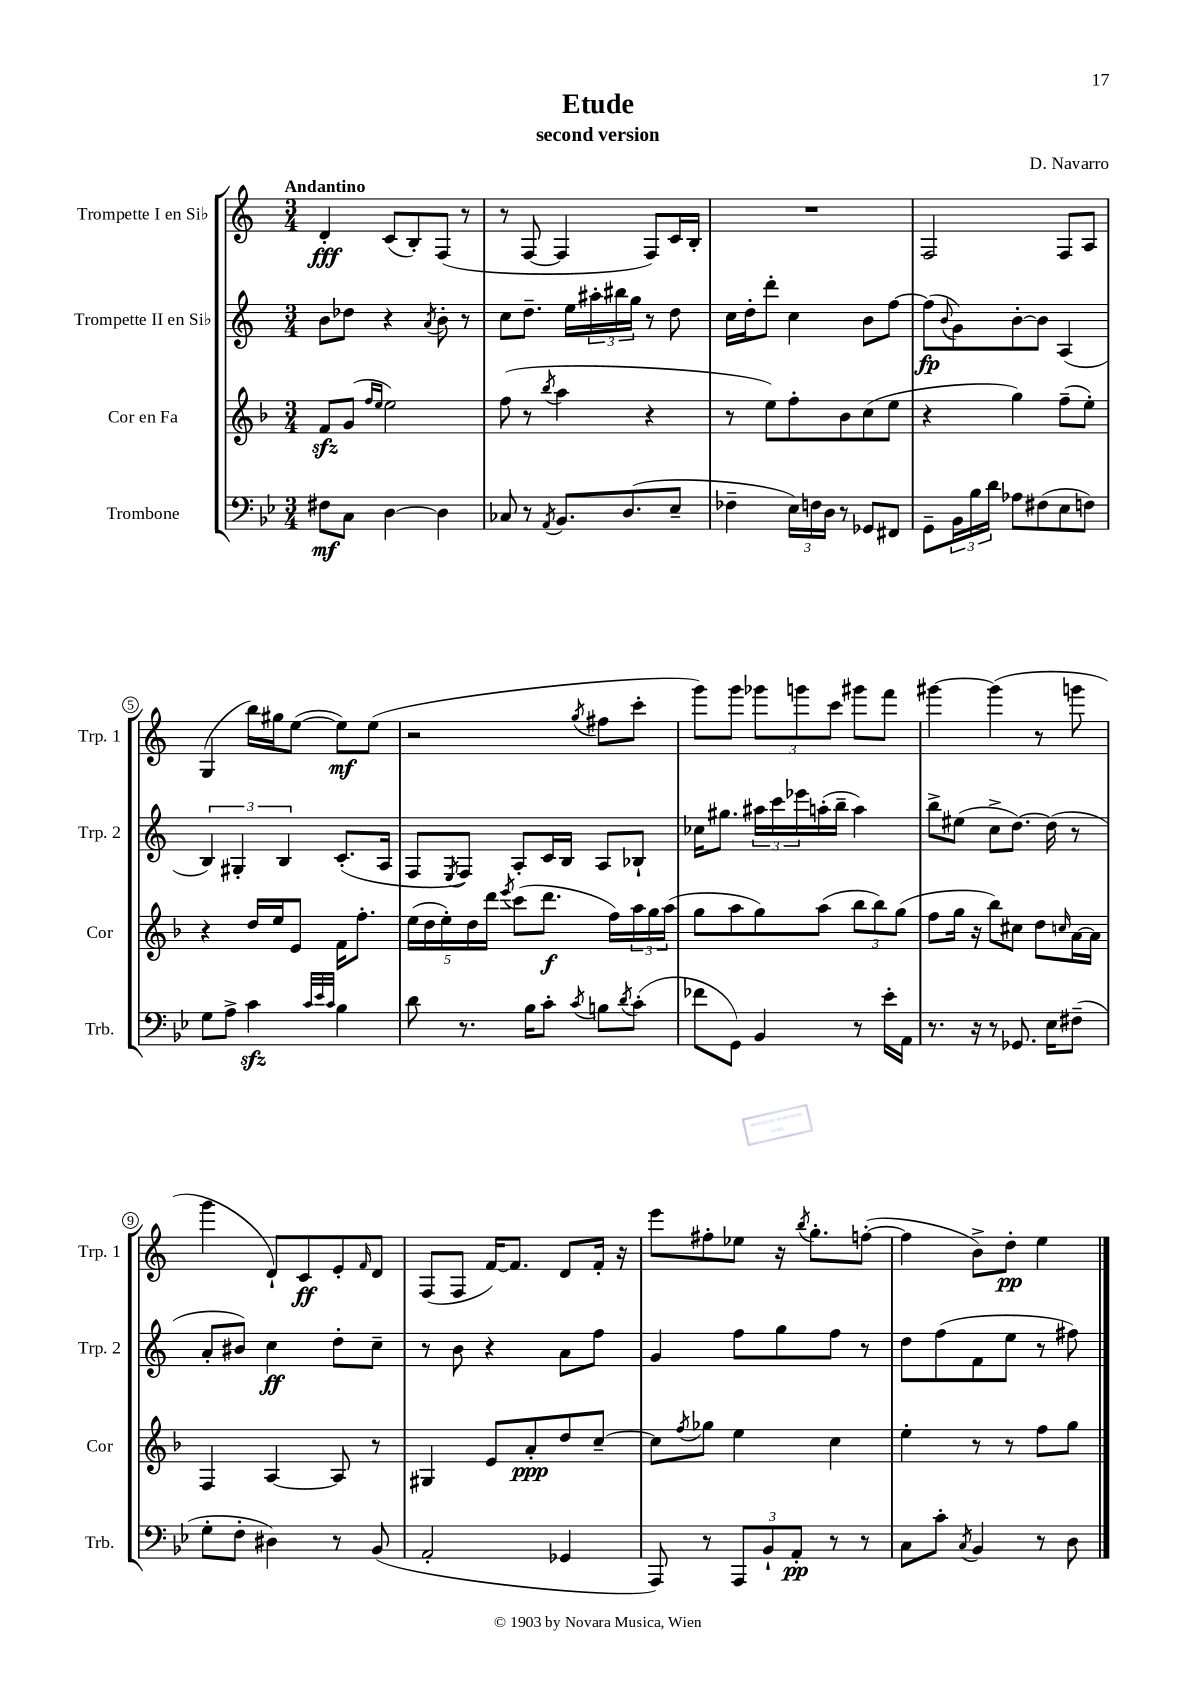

**kern	**dynam	**kern	**dynam	**kern	**dynam	**kern	**dynam
*part4	*part4	*part3	*part3	*part2	*part2	*part1	*part1
*staff4	*staff4	*staff3	*staff3	*staff2	*staff2	*staff1	*staff1
*I"Trombone	*	*I"Cor en Fa	*	*I"Trompette II en Si♭	*	*I"Trompette I en Si♭	*
*I'Trb.	*	*I'Cor	*	*I'Trp. 2	*	*I'Trp. 1	*
*clefF4	*	*clefG2	*	*clefG2	*	*clefG2	*
*k[b-e-]	*	*k[b-]	*	*k[]	*	*k[]	*
*M3/4	*	*M3/4	*	*M3/4	*	*M3/4	*
=1	=1	=1	=1	=1	=1	=1	=1
!	!	!	!	!	!	!LO:TX:a:B:t=Andantino	!
8F#X\L	mf	8fzz/L	.	8b\L	.	4d'/	fff
8C\J	.	(8g/J	.	8dd-X\J	.	.	.
.	.	16qqff/LL	.	.	.	.	.
.	.	16qqee/JJ	.	.	.	.	.
[4D\	.	2ee\)	.	4r	.	(8c/L	.
.	.	.	.	.	.	8B'/)	.
.	.	.	.	8qa/	.	.	.
4D\]	.	.	.	8b'\	.	(8F/J	.
.	.	.	.	8r	.	8r	.
=2	=2	=2	=2	=2	=2	=2	=2
8C-X/	.	(8ff\	.	8cc\L	.	8r	.
8r	.	8r	.	8.dd~\J	.	[8F/	.
8qAA/	.	8qbb-/	.	.	.	.	.
8.BB-/L	.	4aa\	.	.	.	4F/]	.
.	.	.	.	16ee\LL	.	.	.
.	.	.	.	24aa#X'\	.	.	.
.	.	.	.	24bb#X\	.	.	.
(8.D/	.	.	.	.	.	.	.
.	.	.	.	24gg\JJ	.	.	.
.	.	4r	.	8r	.	8F/L)	.
8E-~/J	.	.	.	8dd\	.	16c/L	.
.	.	.	.	.	.	16B'/JJ	.
=3	=3	=3	=3	=3	=3	=3	=3
4F-X~\	.	8r	.	16cc\LL	.	2.r	.
.	.	.	.	16dd'\J	.	.	.
.	.	8ee\L)	.	8ddd'\J	.	.	.
24E-\LL)	.	8ff'\	.	4cc\	.	.	.
24Fn\	.	.	.	.	.	.	.
24D\JJ	.	.	.	.	.	.	.
8r	.	8b-\	.	.	.	.	.
8GG-X/L	.	(8cc\	.	8b\L	.	.	.
8FF#X/J	.	8ee\J	.	[8ff\J	.	.	.
=4	=4	=4	=4	=4	=4	=4	=4
8GG~\L	.	4r	.	(8ff\L]	fp	2F/	.
.	.	.	.	8qqb/	.	.	.
24BB-\L	.	.	.	8g\)	.	.	.
24B-\	.	.	.	.	.	.	.
24d\JJ	.	.	.	.	.	.	.
8A-X\L	.	4gg\)	.	[8b'\	.	.	.
(8F#X\	.	.	.	8b\J]	.	.	.
8E-\	.	(8ff~\L	.	(4A/	.	8F/L	.
8Fn\J)	.	8ee'\J)	.	.	.	8A/J	.
!!LO:LB:g=z
=5	=5	=5	=5	=5	=5	=5	=5
8G\L	.	4r	.	6B/)	.	(4G/	.
8A^\J	.	.	.	.	.	.	.
.	.	.	.	6G#X'/	.	.	.
4czz\	.	16dd/LL	.	.	.	16bb\LL)	.
.	.	16ee/J	.	.	.	16gg#X\J	.
.	.	.	.	6B/	.	.	.
.	.	8e/J	.	.	.	([8ee\J	.
32qqc/LLL	.	.	.	.	.	.	.
32qqe-/	.	.	.	.	.	.	.
32qqc/JJJ	.	.	.	.	.	.	.
4B-\	.	16f\KL	.	(8.c'/L	.	8ee\L])	mf
.	.	8.ff'\J	.	.	.	.	.
.	.	.	.	.	.	(8ee\J	.
.	.	.	.	16A/Jk	.	.	.
=6	=6	=6	=6	=6	=6	=6	=6
8d\	.	(20ee\LL	.	8F/L	.	2r	.
.	.	20dd\	.	.	.	.	.
.	.	20ee'\)	.	.	.	.	.
.	.	.	.	8qE/	.	.	.
8.r	.	.	.	8F/J)	.	.	.
.	.	20dd\	.	.	.	.	.
.	.	20ddd\JJ	.	.	.	.	.
.	.	8qeee/	.	.	.	.	.
.	.	(8ccc\L	.	8A'/L	.	.	.
16B-\KL	.	.	.	.	.	.	.
8c'\J	.	8.ddd\J	f	16c/L	.	.	.
.	.	.	.	16B/JJ	.	.	.
8qc/	.	.	.	.	.	8qgg/	.
8Bn\L	.	.	.	8A/L	.	8ff#X\L	.
.	.	16ff\LL)	.	.	.	.	.
8qd/	.	.	.	.	.	.	.
(8c'\J	.	24aa\	.	8B-X`/J	.	8ccc'\J	.
.	.	24gg\	.	.	.	.	.
.	.	(24aa\JJ	.	.	.	.	.
=7	=7	=7	=7	=7	=7	=7	=7
8f-X\L	.	8gg\L	.	16cc-X\KL	.	8ggg\L)	.
.	.	.	.	8.gg#X\J	.	.	.
8GG\J)	.	8aa\	.	.	.	8ggg\J	.
4BB-/	.	8gg\)	.	24aa#X\LL	.	12ggg-X\L	.
.	.	.	.	24ccc\	.	.	.
.	.	.	.	24eee-X\	.	12gggn\	.
.	.	(8aa\J	.	(16aan'\	.	.	.
.	.	.	.	.	.	12ccc\J	.
.	.	.	.	16bb~\JJ	.	.	.
8r	.	12bb-\L	.	4aa\)	.	8ggg#X\L	.
.	.	12bb-\)	.	.	.	.	.
16e-'\LL	.	.	.	.	.	8fff\J	.
.	.	(12gg\J	.	.	.	.	.
16AA\JJ	.	.	.	.	.	.	.
=8	=8	=8	=8	=8	=8	=8	=8
8.r	.	8ff\L	.	8bb^\L	.	[4ggg#X\	.
.	.	16gg\Jk	.	(8ee#X\J	.	.	.
16r	.	16r	.	.	.	.	.
8r	.	8bb-\L)	.	8cc^\L	.	(4ggg#\]	.
8.GG-X/	.	8cc#X\J	.	[8.dd\J)	.	.	.
.	.	8dd\L	.	.	.	8r	.
16E-\KL	.	.	.	(16dd\]	.	.	.
.	.	16qqccn/	.	.	.	.	.
(8F#X~\J	.	[16a\L	.	8r	.	8gggn\	.
.	.	16a\JJ]	.	.	.	.	.
!!LO:LB:g=z
=9	=9	=9	=9	=9	=9	=9	=9
8G'\L	.	4F/	.	8a'/L	.	4ggg\	.
8F'\J	.	.	.	8b#X/J)	.	.	.
4D#X\)	.	[4A/	.	4cc\	ff	8d`/L)	.
.	.	.	.	.	.	8c/	ff
8r	.	8A/]	.	8dd'\L	.	8e'/	.
.	.	.	.	.	.	16qqf/	.
(8BB-/	.	8r	.	8cc~\J	.	8d/J	.
=10	=10	=10	=10	=10	=10	=10	=10
2AA'/	.	4G#X/	.	8r	.	(8F/L	.
.	.	.	.	8b\	.	8F/J	.
.	.	8e/L	.	4r	.	[16f/KL)	.
.	.	.	.	.	.	8.f/J]	.
.	.	8a'/	ppp	.	.	.	.
4GG-X/	.	8dd/	.	8a\L	.	8d/L	.
.	.	[8cc~/J	.	8ff\J	.	16f'/Jk	.
.	.	.	.	.	.	16r	.
=11	=11	=11	=11	=11	=11	=11	=11
8AAA/)	.	8cc\L]	.	4g/	.	8eee\L	.
.	.	8qff/	.	.	.	.	.
8r	.	8gg-X\J	.	.	.	8ff#X'\	.
12AAA/L	.	4ee\	.	8ff\L	.	8ee-X\J	.
12BB-`/	.	.	.	.	.	.	.
.	.	.	.	8gg\	.	16r	.
12AA'/J	pp	.	.	.	.	.	.
.	.	.	.	.	.	8qbb/	.
.	.	.	.	.	.	8.gg'\L	.
8r	.	4cc\	.	8ff\J	.	.	.
8r	.	.	.	8r	.	([8ffn'\J	.
=12	=12	=12	=12	=12	=12	=12	=12
8C\L	.	4ee'\	.	8dd\L	.	4ff\]	.
8c'\J	.	.	.	(8ff\	.	.	.
8qC/	.	.	.	.	.	.	.
4BB-/	.	8r	.	8f\	.	8b^\L)	.
.	.	8r	.	8ee\J	.	8dd'\J	pp
8r	.	8ff\L	.	8r	.	4ee\	.
8D\	.	8gg\J	.	8ff#X\)	.	.	.
==	==	==	==	==	==	==	==
*-	*-	*-	*-	*-	*-	*-	*-
